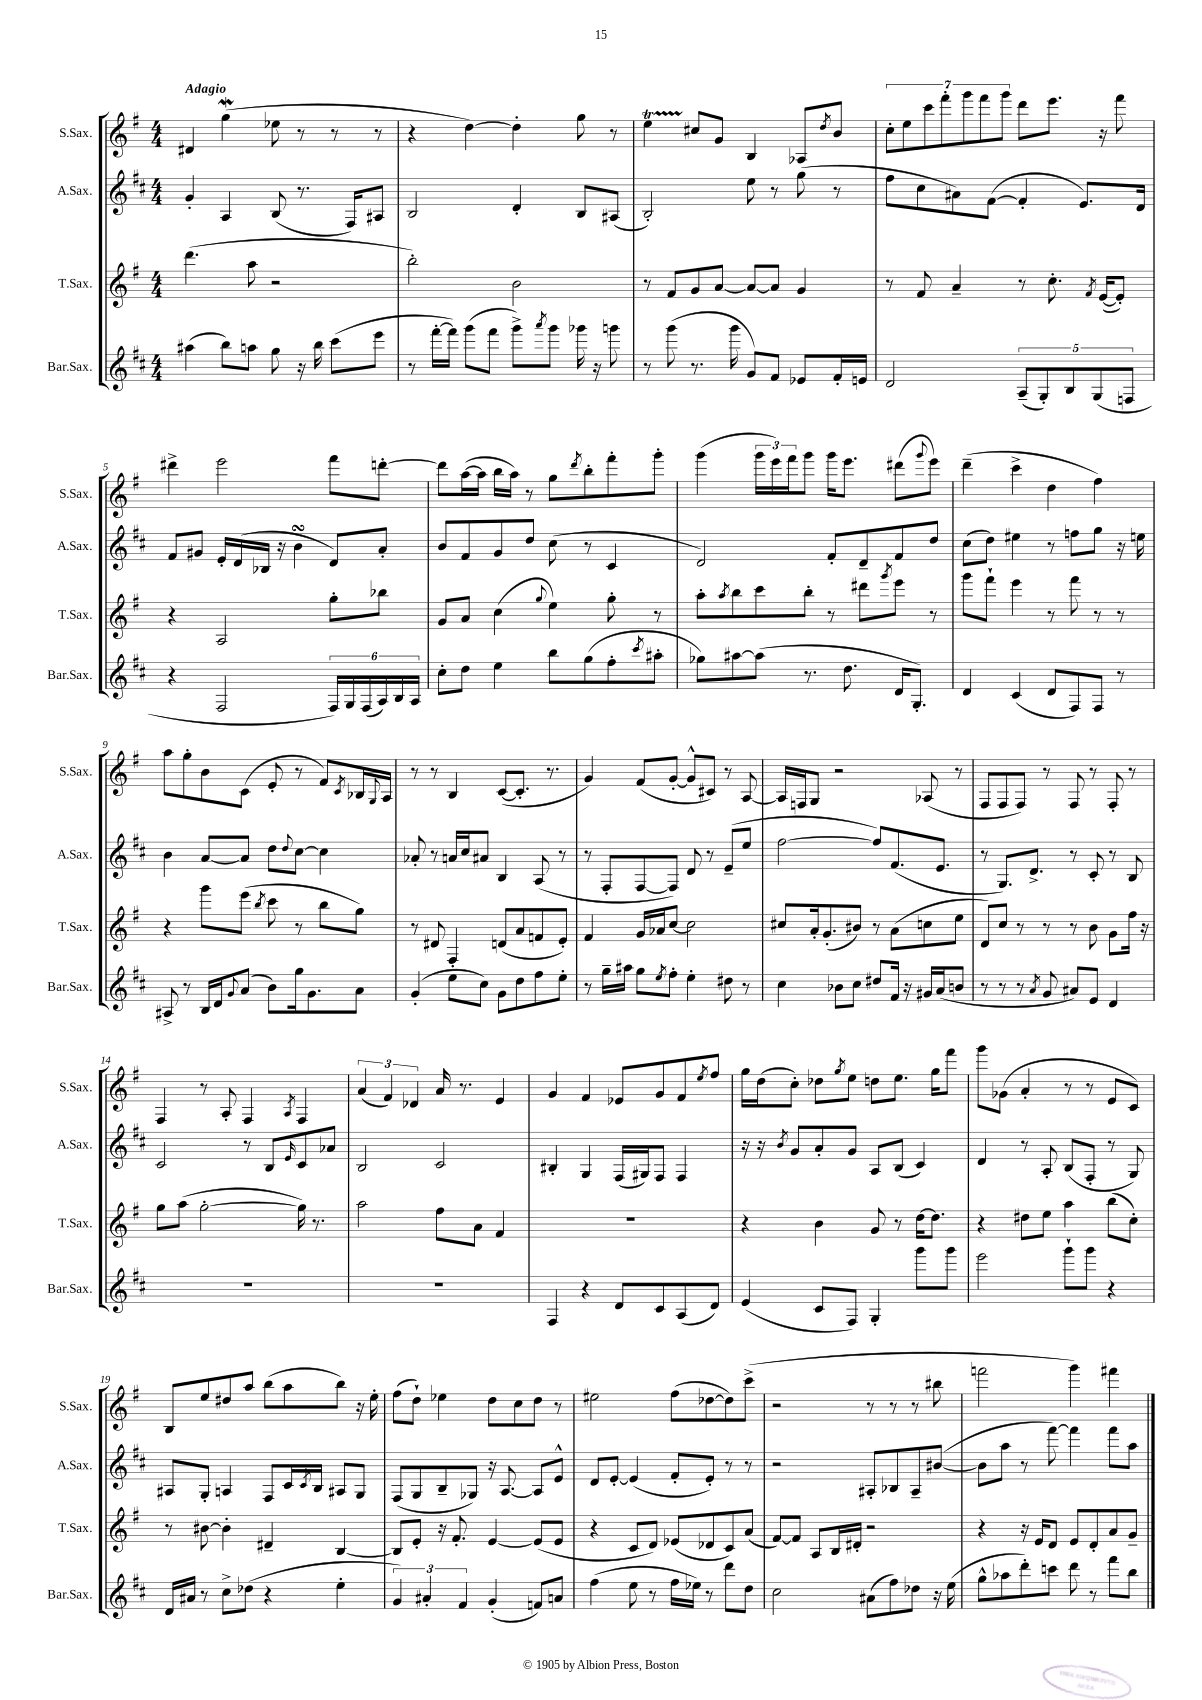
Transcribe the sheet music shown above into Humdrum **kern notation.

**kern	**kern	**kern	**kern
*staff4	*staff3	*staff2	*staff1
*clefG2	*clefG2	*clefG2	*clefG2
*k[f#c#]	*k[f#]	*k[f#c#]	*k[f#]
*M4/4	*M4/4	*M4/4	*M4/4
(4aa#	(4.ddd	4g'	4d#
8bb)	.	4A	(4gg
8aa	8aa	.	.
8gg	2r	(8B	8ee-
16r	.	8.r	8r
16bb	.	.	.
(8ccc#	.	.	8r
.	.	16F#)	.
8eee	.	8A#	8r
=	=	=	=
8r	2bb')	2B	4r
[16fff#'	.	.	.
16fff#])	.	.	.
(8ggg	.	.	[4dd)
8fff#	.	.	.
8ggg^)	2b	4d'	4dd']
8qaaa	.	.	.
8ggg	.	.	.
16ggg-	.	8B	8gg
16r	.	.	.
8ggg	.	(8A#	8r
=	=	=	=
8r	8r	2B')	4ee
(8ggg	8f#	.	.
8.r	8g	.	8cc#
.	[8a	.	8g
16ggg	.	.	.
8g)	8a_	8ee	4B
8f#	8a]	8r	.
8e-	4g	(8gg	8A-
.	.	.	8qdd
16f#'	.	8r	8b
16e	.	.	.
=	=	=	=
2d	8r	8ff#	14cc'
.	.	.	14ee
.	8f#	8cc#	.
.	.	.	14ccc
.	.	.	14fff#'
.	4a~	8a#)	.
.	.	.	14ggg
.	.	.	14fff#
.	.	([8f#	.
.	.	.	14ggg
(10A~	8r	4f#']	8ddd
10G')	.	.	.
.	8.cc'	.	8.eee
10B	.	.	.
.	.	8.e)	.
(10G	.	.	.
.	8qf#	.	.
.	([16e	.	16r
.	8e'])	.	8fff#
10F	.	.	.
.	.	16d	.
=	=	=	=
4r	4r	8f#	4ddd#^
.	.	8g#	.
2F#	2A	16e'	2eee
.	.	(16d	.
.	.	16B-	.
.	.	16r	.
.	.	4b	.
24F#)	8gg'	8d)	8fff#
24G	.	.	.
(24F#	.	.	.
24A)	8bb-	8a'	[8ddd'
24B	.	.	.
24A	.	.	.
=	=	=	=
8cc#'	8g	8b	8ddd]
8dd	8a	8f#	([16aa
.	.	.	16aa]
4ee	(4cc	8g	16bb
.	.	.	16aa)
.	.	8dd	8r
.	8qqgg	.	.
8bb	4ee)	(8cc#	8gg
.	.	.	8qddd
(8gg	.	8r	8bb'
8ff#'	8gg'	4c#	8fff#'
8qccc#	.	.	.
8aa#'	8r	.	8ggg'
=	=	=	=
8gg-)	8aa'	2d)	(4ggg
.	8qaa	.	.
[8aa#	8bb	.	.
(8aa#]	8ccc	.	24ggg
.	.	.	24eee)
.	.	.	24fff#
8.r	8bb'	.	8ggg
.	8r	8f#'	16ggg
8.dd	.	.	8.eee
.	8ddd#	8d~	.
.	8qggg	.	.
16d	8eee	8f#	(8ddd#
8.G')	.	.	.
.	.	.	8qqggg
.	8r	8dd	8eee)
=	=	=	=
4d	8ggg	(8cc#	(4ddd~
.	8fff#`	8dd)	.
(4c#	4eee	4ee#	4ccc^
8d	8r	8r	4dd
8F#)	8fff#	8ff	.
8F#	8r	8gg	4ff#)
8r	8r	16r	.
.	.	16ee	.
=	=	=	=
8A#^	4r	4b	8aa
8r	.	.	8gg'
16B	8ggg	[8a	8b
16d	.	.	.
8qqg	.	.	.
(8a	(8eee	8a]	(8c
.	8qbb	.	.
8b)	8ccc	8dd	8e'
.	.	8qqdd	.
16gg	8r	[8cc#	8r
8.g	.	.	.
.	8bb	4cc#]	8f#)
.	.	.	8qc
8a	8gg)	.	16B-
.	.	.	8qqG
.	.	.	16A
=	=	=	=
(4g'	8r	8a-'	8r
.	8d#	8r	8r
8ee	4F#'	16a	4B
.	.	16cc#	.
8cc#)	.	8a#	.
8g	(8d	4B	([8c
8dd	8a	.	8.c']
8ff#	8f	(8A	.
.	.	.	8.r
8ee'	8e')	8r	.
=	=	=	=
8r	4f#	8r	4g)
16gg~	.	8F#'	.
16aa#	.	.	.
8gg	16g	[8F#	(8f#
.	16a-	.	.
8qee	.	.	.
8ff#'	[8cc	8F#])	[8g'
4ee'	2cc]	8d	8g^^]
.	.	8r	8c#)
8dd#	.	(8e~	8r
8r	.	8ee	[8A
=	=	=	=
4cc#	8cc#	[2ff#	16A]
.	.	.	16F
.	16a'	.	8G
.	(8.g'	.	.
8b-	.	.	2r
8cc#	8b#)	.	.
8dd#	8r	8ff#])	.
16f#	(8a	(8.f#	.
16r	.	.	.
16g#	8cc	.	(8A-
(16a	.	8.e	.
8b	8ee	.	8r
=	=	=	=
8r	8d)	8r	8F#
8r	8cc	8.G)	8F#
8r	8r	.	8F#)
.	.	8.d^	.
8qa	.	.	.
8g	8r	.	8r
8a#)	8r	8r	8F#
8e	8b	8c#'	8r
4d	8g	8r	8F#'
.	16ff#	8B	8r
.	16r	.	.
=	=	=	=
1r	8gg	2c#	4F#
.	(8aa	.	.
.	[2gg'	.	8r
.	.	.	8A'
.	.	8r	4F#
.	.	8B	.
.	.	16qqe	8qA
.	16gg])	8c#	4F#
.	8.r	.	.
.	.	8a-	.
=	=	=	=
1r	2aa	2B	(6a
.	.	.	6f#)
.	.	.	6d-
.	8ff#	2c#	16a
.	.	.	8.r
.	8a	.	.
.	4f#	.	4e
=	=	=	=
4F#	1r	4B#'	4g
4r	.	4G	4f#
8d	.	(16F#	8e-
.	.	16G#)	.
8c#	.	8F#	8g
(8A	.	4F#	8f#
.	.	.	8qee
8d)	.	.	8ff#
=	=	=	=
(4e	4r	16r	16gg
.	.	16r	(16dd
.	.	8qb	.
.	.	8g	8cc')
8c#	4b	8a'	8dd-
.	.	.	8qgg
8F#)	.	8g	8ee
4G'	8g	8A	8dd
.	8r	(8B	8.ee
8ggg	[16dd	4c#)	.
.	8.dd]	.	16gg
8ggg	.	.	8fff#
=	=	=	=
2eee	4r	4d	8ggg
.	.	.	(8g-
.	8dd#	8r	4a'
.	8ee	8A'	.
8ggg`	4aa	(8B	8r
8ggg	.	8F#'	8r
4r	(8bb	8r	8e
.	8cc')	8G)	8c)
=	=	=	=
16d	8r	8A#	8B
16a#	.	.	.
8r	[8b#	8G'	8ee
8cc#^	4b#']	4A	8dd#
(8dd-	.	.	8aa
4r	4d#~	8F#	(8bb
.	.	16c#	8aa
.	.	8qc#	.
.	.	16B	.
4ee'	[4B	8A#	8bb)
.	.	8G	16r
.	.	.	16ee'
=	=	=	=
6g)	8B]	(8F#	(8ff#
.	8e'	8G	8dd`)
6a#'	.	.	.
.	16r	8B~	4ee-
.	8.f#'	.	.
6f#	.	.	.
.	.	8G-)	.
(4g'	[4e	16r	8dd
.	.	[8.A	.
.	.	.	8cc
8f)	(8e]	8A]	8dd
8a	8e	8e^^	8r
=	=	=	=
(4ff#	4r	8d	2ee#
.	.	[8e'	.
8ee	8c	(4e]	.
8r	8d)	.	.
16ff#	(8e-	8f#'	(8ff#
16ee-)	.	.	.
8r	8d-	8e')	[8dd-
8ddd	8c)	8r	8dd-])
8dd	(8a	8r	(8ccc^
=	=	=	=
2cc#	[8f#)	2r	2r
.	8f#]	.	.
.	8A	.	.
.	16B	.	.
.	16d#'	.	.
(8a#	2r	8A#'	8r
8ff#)	.	8B-	8r
8dd-	.	8A#~	8r
16r	.	([8b#	8bb#
(16ee	.	.	.
=	=	=	=
8gg^^	4r	8b#]	2fff
8aa-	.	8aa	.
8ddd')	16r	8r	.
.	16e	.	.
8ccc	8d	[8fff#)	.
8ddd	8e	4fff#]	4ggg)
8r	8d'	.	.
8fff#	8a	8fff#	4fff#
8bb	8g~	8aa	.
==	==	==	==
*-	*-	*-	*-
